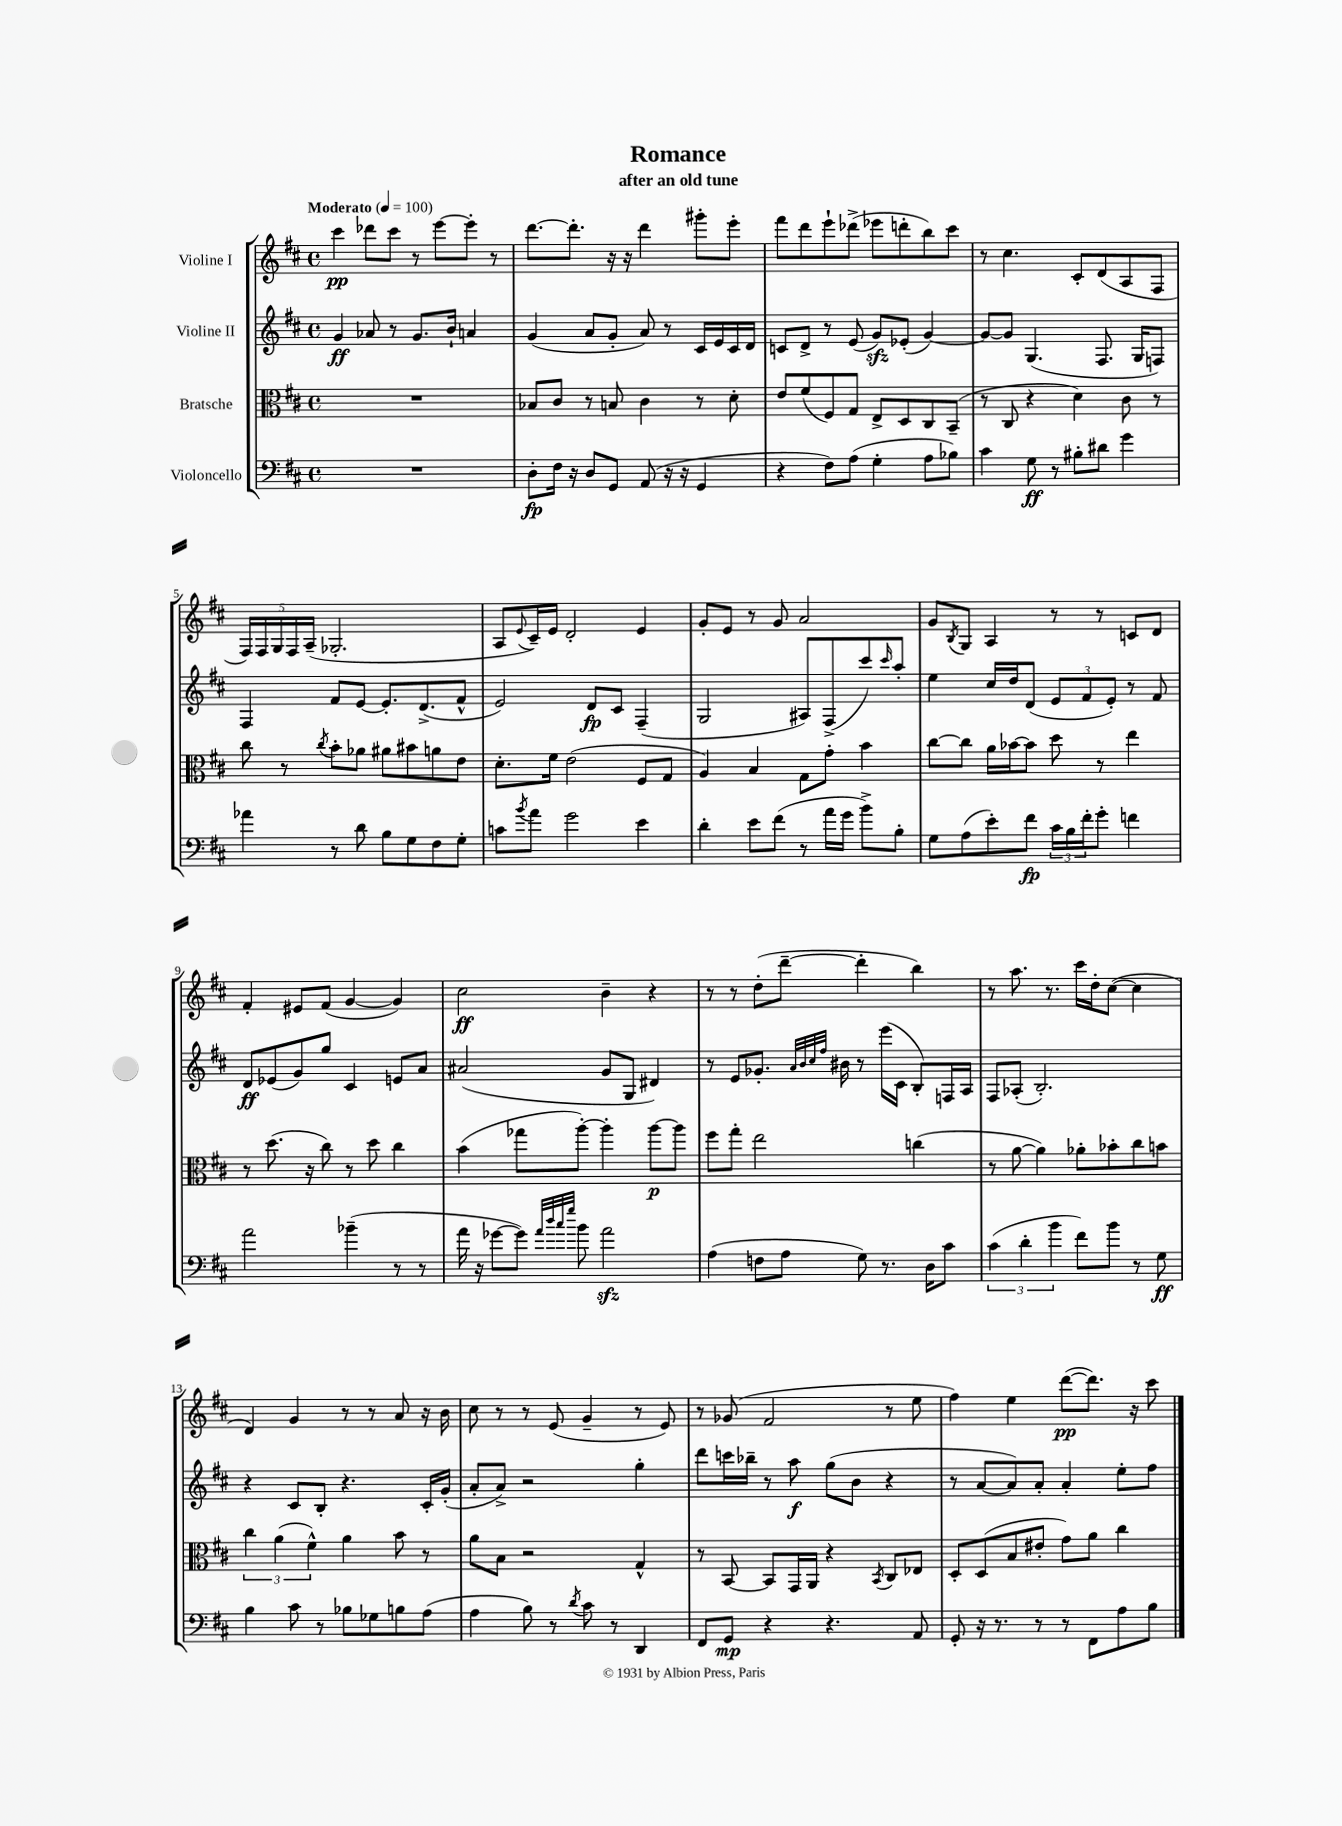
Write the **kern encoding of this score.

**kern	**kern	**kern	**kern
*staff4	*staff3	*staff2	*staff1
*clefF4	*clefC3	*clefG2	*clefG2
*k[f#c#]	*k[f#c#]	*k[f#c#]	*k[f#c#]
*M4/4	*M4/4	*M4/4	*M4/4
*met(c)	*met(c)	*met(c)	*met(c)
*MM100	*MM100	*MM100	*MM100
1r	1r	4g/	4ccc#\
.	.	8a-/	8ddd-\L
.	.	8r	8ccc#\J
.	.	8.g/L	8r
.	.	.	[8eee\L
.	.	16b`/Jk	.
.	.	4a/	8eee'\]J
.	.	.	8r
=	=	=	=
8D'\L	8B-/L	(4g/	[8.ddd\L
16F#\Jk	8c#/J	.	.
16r	.	.	8.ddd'\]J
8D/L	8r	8a/L	.
8GG/J	8B/	8g'/J	16r
.	.	.	16r
(8AA/	4c#\	8a/)	4ddd\
16r	.	8r	.
16r	.	.	.
4GG/	8r	16c#/LL	8ggg#'\L
.	.	16e/	.
.	8d'\	16c#/	8eee'\J
.	.	16d/JJ	.
=	=	=	=
4r	8e/L	8c/L	8fff#\L
.	(8f#/	8d^/J	8ddd\
8F#\L)	8F#/)	8r	8eee`\
(8A\J	8G/J	(8e/	(8ddd-^\J
4G'\	8E^/L	8g/L)	8eee-\L
.	8D/	(8e-'/J	8ddd'\
8A\L	8C#/	[4g/)	8bb\)
8B-\J)	(8BB~/J	.	8ccc#\J
=	=	=	=
4c#\	8r	8g/_L	8r
.	8C#/	8g/]J	4.cc#\
8G\	4r	(4.G/	.
8r	.	.	.
8B#'\L	4d\)	.	8c#'/L
8d#\J	.	8.F#/	(8d/
4g\	8c#\	.	8A/
.	.	16G/LK	.
.	8r	8F/J)	8F#/J
=	=	=	=
4a-\	8cc#\	4F#/	20F#/LL)
.	.	.	20F#/
.	.	.	20G/
.	8r	.	.
.	.	.	20F#/
.	.	.	(20A~/JJ
.	8qcc#/	.	.
8r	8b'\L	8f#/L	2.G-'/
8d\	8a-\J	[8e/J	.
8B\L	8a#\L	8.e'/]L	.
8G\	8b#\	.	.
.	.	(8.d^/	.
8F#\	8a\	.	.
8G'\J	8e\J	8f#^^/J	.
=	=	=	=
8c\L	8.d'\L	2e/)	8A/L
8qb/	.	.	8qqe/
8a\J	.	.	16c#~/L)
.	16f#\Jk	.	16e/JJ
2g\	(2e\	.	2d'/
.	.	8d/L	.
.	.	8c#/J	.
4e\	8F#/L	(4F#~/	4e/
.	8G/J	.	.
=	=	=	=
4d'\	4A/)	2G/	8g'/L
.	.	.	8e/J
8e\L	4B/	.	8r
(8f#\J	.	.	8g/
8r	8G\L	8A#/L)	2a/
16a\LL	8g'\J	(8F#^/	.
16g\JJ	.	.	.
8b^\L)	4b\	8ccc#/)	.
.	.	16qqccc#/	.
8B'\J	.	8aa'/J	.
=	=	=	=
8G\L	[8cc#\L	4ee\	8g/L
.	.	.	8qB/
(8A\	8cc#\]J	.	8G/J
8e'\)	16a\LL	16cc#/LL	4A/
.	[16b-\J	16dd/J	.
8f#\J	8b-\]J	(8d/J	.
24c#\LL	8dd\	12e/L	8r
24B\	.	.	.
24f#'\J	.	12f#/	.
8g'\J	8r	.	8r
.	.	12e'/J)	.
4f\	4ee\	8r	8c/L
.	.	8f#/	8d/J
=	=	=	=
2a\	8r	8d/L	4f#'/
.	(8.dd\	(8e-/	.
.	.	8g/)	8e#/L
.	16r	.	.
.	8cc#\)	8gg/J	(8f#/J
(4b-~\	8r	4c#/	[4g/
.	8dd\	.	.
8r	4cc#\	8e/L	4g/])
8r	.	8a/J	.
=	=	=	=
16a\	(4b\	(2a#/	2cc#\
16r	.	.	.
[8g-\L	.	.	.
8g-\]J)	8gg-\L	.	.
32qqa/LLL	.	.	.
32qqdd/	.	.	.
32qqcc#/	.	.	.
32qqgg/JJJ	.	.	.
8b\	[8aa'\J)	.	.
2a\	4aa'\]	8g/L	4b~\
.	.	8G/J	.
.	[8aa\L	4d#/)	4r
.	8aa\]J	.	.
=	=	=	=
(4A\	8ff#\L	8r	8r
.	8gg'\J	8e/L	8r
8F\L	2ee\	8.g-'/J	(8dd'\L
8A\J	.	.	[8ddd~\J
.	.	32qqa/LLL	.
.	.	32qqb/	.
.	.	32qqcc#/	.
.	.	32qqff#/JJJ	.
.	.	16b#\	.
8G\)	.	8r	4ddd'\]
8.r	.	(16eee\LL	.
.	.	16c#\JJ	.
.	(4cc\	8B'/L)	4bb\)
16D\LK	.	.	.
8c#\J	.	16F/L	.
.	.	16A/JJ	.
=	=	=	=
(6c#\	8r	8F#/L	8r
.	[8a\	(8A-'/J	8.aa\
6d'\	.	.	.
.	4a\])	2.B'/)	.
.	.	.	8.r
6b\	.	.	.
8f#\L)	8a-'\L	.	16ccc#\LL
.	.	.	16dd'\J
8b\J	8b-'\	.	([8cc#\J
8r	8cc#\	.	4cc#\]
8G\	8b\J	.	.
=	=	=	=
4B\	6cc#\	4r	4d/)
.	(6a\	.	.
8c#\	.	8c#/L	4g/
.	6f#^^\)	.	.
8r	.	8B'/J	.
8B-\L	4a\	4.r	8r
8G-\	.	.	8r
8B\	8b\	.	8a/
(8A\J	8r	16c#'/LL	16r
.	.	(16g'/JJ	16b\
=	=	=	=
4A\	8a\L	8a'/L	8cc#\
.	8B\J	8a^/J)	8r
8B\)	2r	2r	8r
8r	.	.	(8e/
8qd/	.	.	.
8c#\	.	.	4g~/
8r	.	.	.
4DD/	4G^^/	4gg'\	8r
.	.	.	8e/)
=	=	=	=
8FF#/L	8r	8ddd\L	8r
8GG/J	[8BB/	16ccc\L	(8g-/
.	.	16bb-~\JJ	.
4r	8BB/]L	8r	2f#/
.	16GG/L	8aa\	.
.	16AA/JJ	.	.
4.r	4r	(8gg\L	.
.	.	8b\J	.
.	8qBB/	.	.
.	8C#/L	4r	8r
8AA/	8E-/J	.	8ee\
=	=	=	=
8GG'/	8D'/L	8r	4ff#\)
16r	(8D/	[8a/L	.
8.r	.	.	.
.	8B/	8a/])	4ee\
8r	8e#'/J	8a'/J	.
8r	8g\L)	4a'/	([8ddd\L
8FF#\L	8a\J	.	8.ddd\]J)
8A\	4cc#\	8ee'\L	.
.	.	.	16r
8B\J	.	8ff#\J	8ccc#\
==	==	==	==
*-	*-	*-	*-
